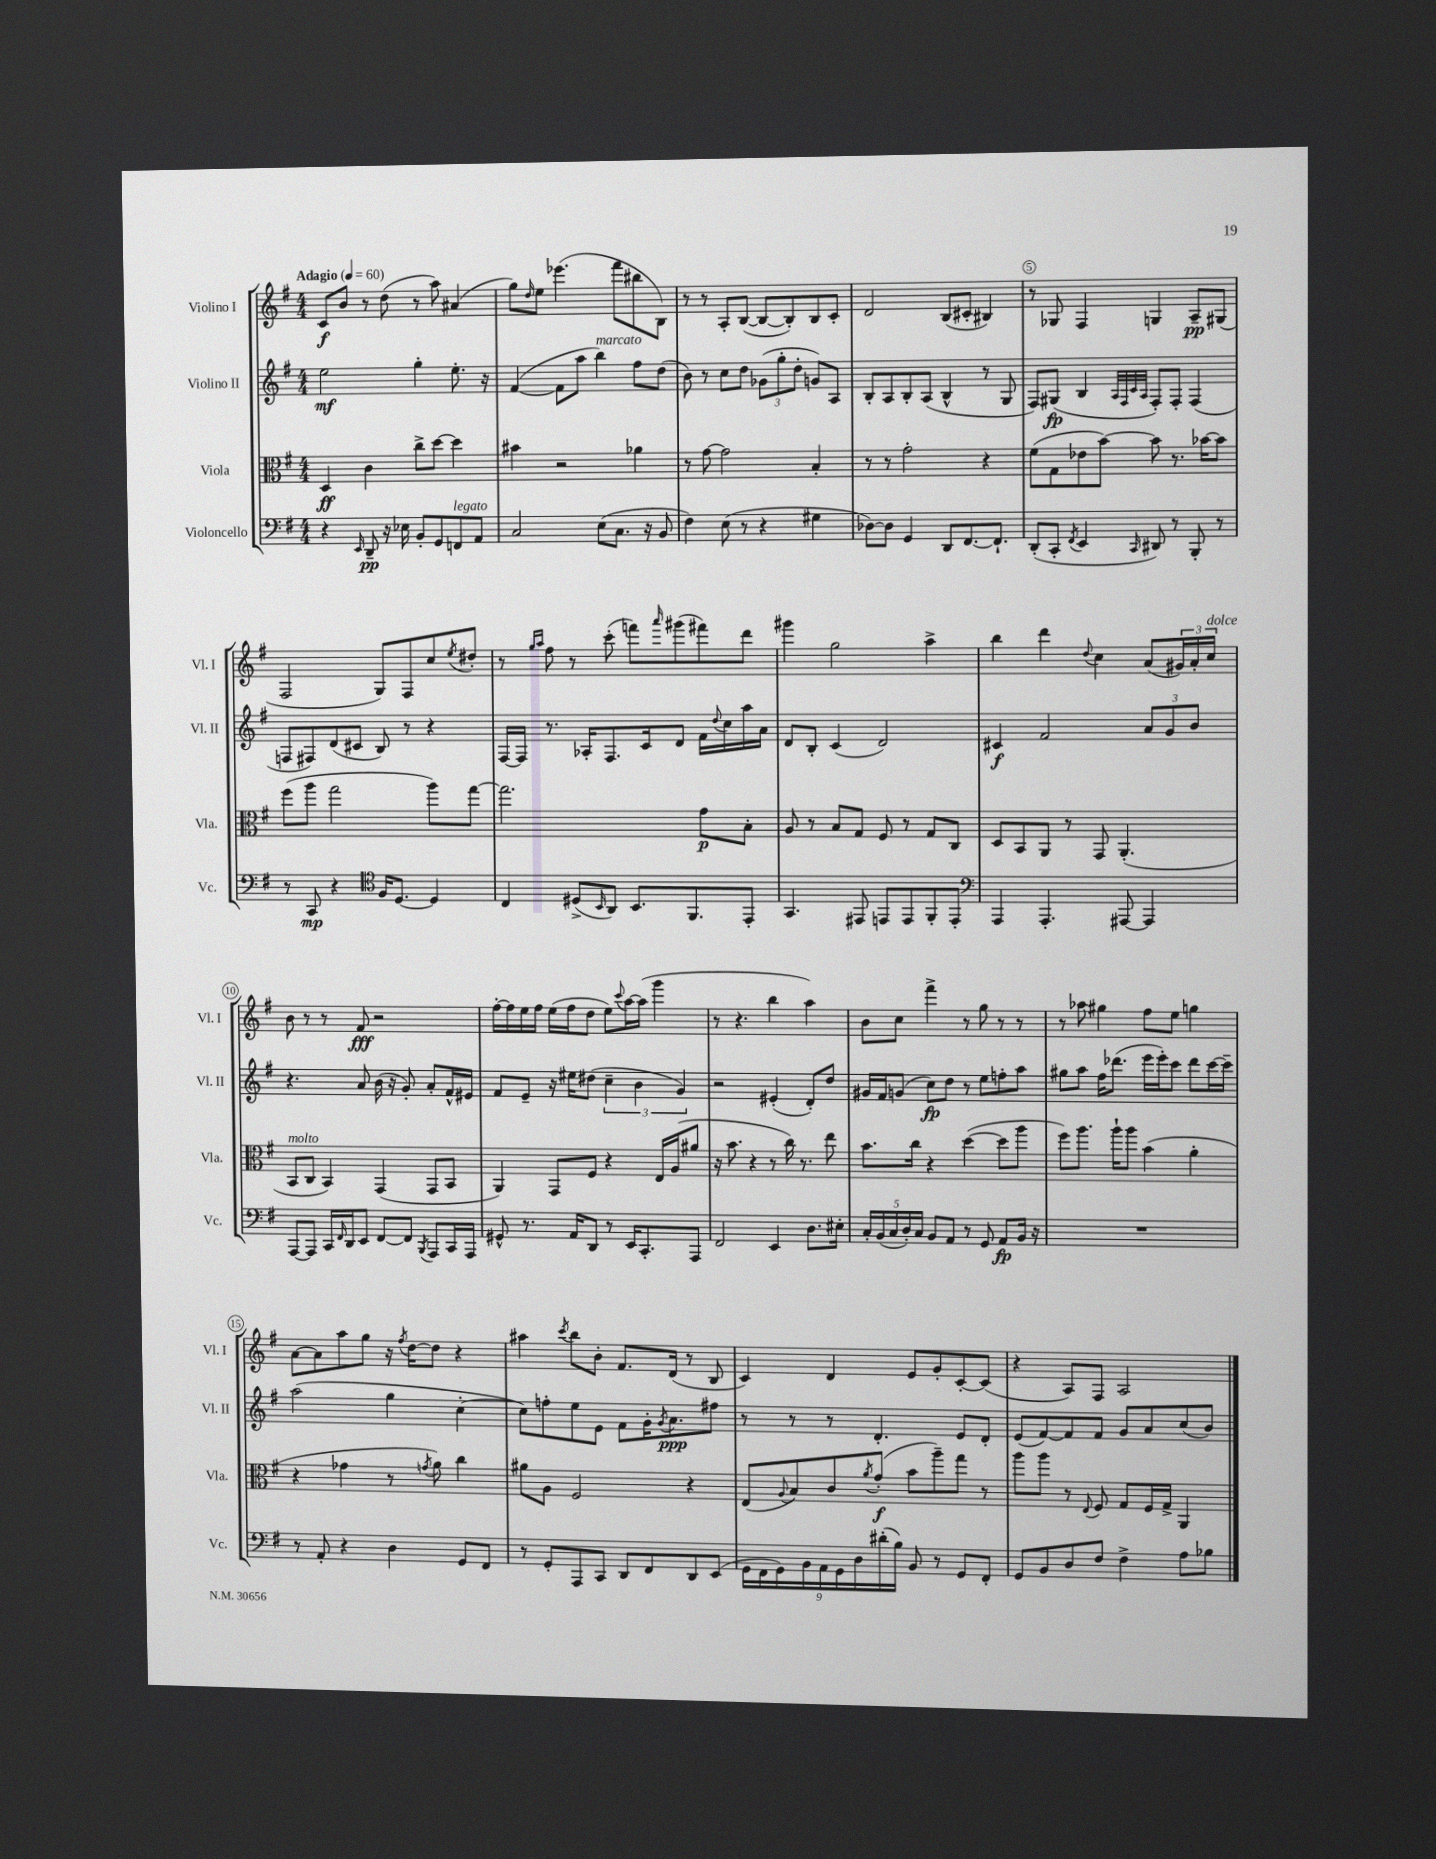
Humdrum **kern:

**kern	**kern	**kern	**kern
*staff4	*staff3	*staff2	*staff1
*clefF4	*clefC3	*clefG2	*clefG2
*k[f#]	*k[f#]	*k[f#]	*k[f#]
*M4/4	*M4/4	*M4/4	*M4/4
*MM60	*MM60	*MM60	*MM60
4r	4D	2ee	8c
.	.	.	8b
16qqEE	.	.	.
8DD~	4c	.	8r
16r	.	.	(8dd
16E-	.	.	.
8BB'	8cc^	4gg'	8r
8GG	[8dd	.	8aa)
8FF	4dd]	8.ee'	(4a#
8AA	.	.	.
.	.	16r	.
=	=	=	=
2C	4b#	([4f#	8gg)
.	.	.	16qqdd
.	.	.	8ee
.	2r	8f#]	(4.eee-
.	.	8aa	.
(8E	.	4bb)	.
8.C	.	.	8fff#
.	4a-	8ff#	8bb#
16r	.	.	.
8BB	.	(8dd	8B)
=	=	=	=
4F#)	8r	8b)	8r
.	[8g	8r	8r
(8E	2g]	8cc	8A'
8r	.	8dd	([8B
4r	.	(12g-	8B_
.	.	12gg'	.
.	.	.	8B'])
.	.	12dd'	.
4G#	4B'	8g)	8B
.	.	8A	8c'
=	=	=	=
[8D-)	8r	8B'	2d
8D-]	8r	8A	.
4GG	2g'	8B'	.
.	.	(8A	.
8DD	.	4B^^	(8B
[8.FF#	.	.	8c#'
.	4r	8r	4B#)
8.FF#`]	.	.	.
.	.	8G	.
=	=	=	=
(8DD'	(8f#	8F#)	8r
8CC'	8G	(8G#	8G-
8qFF#	.	.	.
4EE	8e-	4B	4F#
.	[8b)	.	.
.	.	32qqA	.
.	.	32qqF#	.
.	.	32qqc	.
16qqCC	.	32qqA	.
8DD#)	8b]	8F#')	4G
8r	8.r	8F#'	.
8BBB'	.	(4F#	8A~
.	[16b-	.	.
8r	8b-]	.	(8G#
=	=	=	=
8r	(8ff#	8F	2F#
8CC	8aa	8F#)	.
4r	2gg	(8d	.
.	.	8c#	.
*clefC4	*	*	*
16F#	.	8B)	8G)
[8.D	.	.	.
.	.	8r	8F#
4D]	8aa)	4r	8cc
.	.	.	8qee
.	[8gg	.	8dd#'
=	=	=	=
4C	2.gg]	[16F#	8r
.	.	16F#]	.
.	.	.	16qqgg
.	.	.	16qqaa
.	.	8.r	8ff#
(8D#^	.	.	8r
.	.	16A-'	.
16qqBB	.	.	.
8AA)	.	8.F#	(8ccc'
8.BB	.	.	8fff)
.	.	16c	.
.	.	.	16qqaaa
.	.	8d	(8ggg#
8.FF#	.	.	.
.	8g	16f#	8fff#)
.	.	8qqdd	.
.	.	16cc	.
8EE'	8B'	16aa	8ddd
.	.	16a	.
=	=	=	=
4.GG	8A	8d	4ggg#
.	8r	8B'	.
.	8B	(4c	2gg
8EE#	8G	.	.
8EE	8F#	2d)	.
8EE	8r	.	.
8FF#'	8G	.	4aa^
8EE'	8C	.	.
=	=	=	=
*clefF4	*	*	*
4AAA	8D	4c#	4bb
.	8BB	.	.
4.AAA'	8AA	2f#	4ddd
.	8r	.	.
.	.	.	8qqdd
.	8GG	.	4cc
[8AAA#	(4.AA'	.	.
4AAA#]	.	12a	(8a
.	.	12g	.
.	.	.	24g#)
.	.	12b	24a'
.	.	.	24cc
=	=	=	=
[8AAA	8BB	4.r	8b
8AAA]	8C	.	8r
16CC	4BB)	.	8r
16qqFF#	.	.	.
16DD	.	.	.
8EE	.	8a	8f#
[8FF#	(4GG	(16b	2r
.	.	16r	.
8FF#]	.	8g')	.
8qBBB	.	.	.
8AAA	8GG	8a'	.
16CC	8BB	16f#^^	.
16AAA	.	16e#	.
=	=	=	=
8GG#^^	4AA)	8f#	[16ff#'
.	.	.	16ff#]
8.r	.	8e~	16ee
.	.	.	16ff#
.	8GG	16r	(16ee
16AA	.	16ee#	16ff#
8DD	8F#	(8dd#	8dd
8r	4r	6cc~	8ee)
.	.	.	8qqccc
16EE	.	.	[16aa
.	.	6b	.
8.CC'	.	.	(16aa]
.	16E	.	4ggg
.	(16A	.	.
.	.	6g)	.
8AAA	8a#	.	.
=	=	=	=
2FF#	16r	2r	8r
.	8.b	.	.
.	.	.	4.r
.	4r	.	.
4EE	8r	(4e#'	4bb
.	16cc)	.	.
.	8.r	.	.
8.D	.	8d')	4aa)
.	8ee	8dd	.
16E#'	.	.	.
=	=	=	=
20C'	8.b	16g#	8b
(20BB	.	.	.
.	.	16f#	.
20C	.	.	.
.	.	(8g	8cc
20D')	.	.	.
.	16cc	.	.
20C	.	.	.
8BB	4r	8cc)	4fff#^
8AA	.	8dd	.
8r	([4dd	8r	8r
8GG	.	8ee	8gg
8AA	8dd]	8ff'	8r
16BB	8aa	8aa	8r
16r	.	.	.
=	=	=	=
1r	8ff#)	8gg#	8r
.	8.aa	8aa	8aa-
.	.	16ff#	4gg#
.	16aa`	(8.ddd-	.
.	8aa	.	.
.	(4b	16eee	8ff#
.	.	16eee')	.
.	.	8ccc	8ee
.	4a'	8ddd-	4gg
.	.	[16ccc	.
.	.	16ccc~]	.
=	=	=	=
8r	4r	(2aa	[8a
8AA'	.	.	8a]
4r	4g-	.	8aa
.	.	.	8gg
4D	8r	4gg	16r
.	.	.	8qff#
.	.	.	[16dd
.	8qg	.	.
.	8a)	.	8dd]
8GG	4cc	[4cc'	4r
8FF#	.	.	.
=	=	=	=
8r	8a#	8cc])	4aa#
8GG'	8A	8ff'	.
.	.	.	8qccc
8AAA	2F#	8ee	8bb
8CC	.	8e	8b'
8DD	.	8f#	8.f#
8FF#	.	16g'	.
.	.	8qg	.
.	.	8.a	(16d
8DD	4r	.	8r
(8EE	.	8ff#	8B
=	=	=	=
18GG	(8E	8r	4c)
18FF#	.	.	.
18GG)	.	.	.
.	8qqA	.	.
.	8B)	8r	.
18BB	.	.	.
18AA	.	.	.
.	8c	8r	4d
18GG	.	.	.
18D	.	.	.
.	8qa	.	.
.	(8g'	4.d'	.
(18d#'	.	.	.
18B)	.	.	.
8BB	8b	.	8e
8r	8aa~)	.	8g'
8GG	8gg	8e	[8c'
8FF#'	8r	8d'	(8c]
=	=	=	=
8GG	8aa	(8e	4r
8BB	8aa	[8f#)	.
8D	8r	8f#]	8A)
.	8qqE	.	.
8F#	8F#	8f#	8F#
4F#^	8G	8g	2A
.	16F#	8a	.
.	16G^	.	.
8A	4AA	(8cc	.
8B-	.	8b)	.
==	==	==	==
*-	*-	*-	*-
